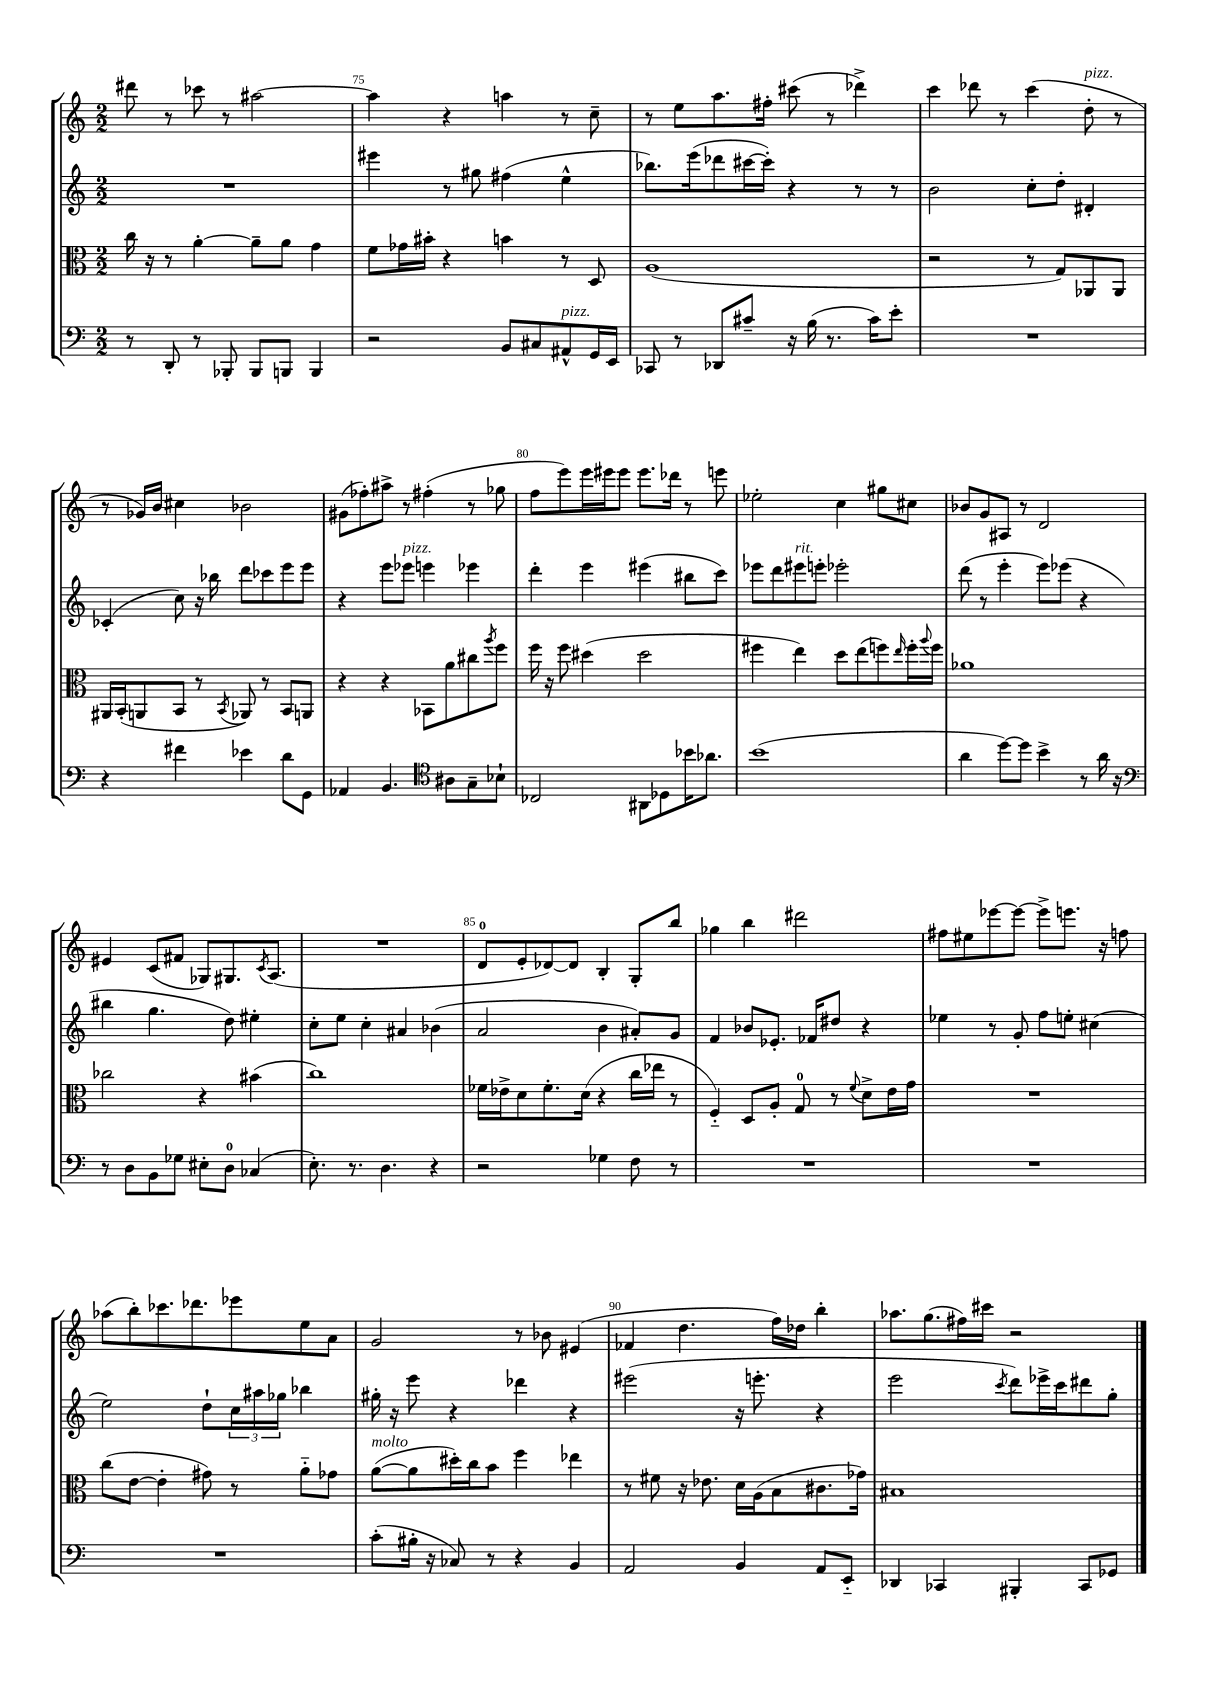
<<
\new StaffGroup <<
\new Staff = "s0" {
    \clef treble \key c \major \numericTimeSignature \time 2/2
    dis'''8 r8 ces'''8 r8 ais''2~ |
    ais''4 r4 a''4 r8 c''8-- |
    r8 e''8 a''8. fis''16-. cis'''8( r8 des'''4->) |
    c'''4 des'''8 r8 c'''4( d''8-.^\markup { \italic "pizz." } r8 |
    r8 ges'16) b'16 cis''4 bes'2 |
    gis'8( fes''8-.) ais''8-> r8 fis''4-.( r8 ges''8 |
    f''8 e'''8) e'''16 eis'''16 eis'''8 eis'''8. des'''16 r8 e'''8 |
    ees''2-. c''4 gis''8 cis''8 |
    bes'8 g'8 ais8 r8 d'2 |
    eis'4 c'8( fis'8 ges8) gis8. \acciaccatura { c'8 } a8.( |
    R1 |
    d'8-0 e'8-. des'8~) des'8 b4-. g8-. b''8 |
    ges''4 b''4 dis'''2 |
    fis''8 eis''8 ees'''8~ ees'''8~ ees'''8-> e'''8. r16 f''8 |
    aes''8( b''8-.) ces'''8. des'''8. ees'''8 e''8 a'8 |
    g'2 r8 bes'8 eis'4( |
    fes'4 d''4. f''16) des''16 b''4-. |
    aes''8. g''8.( fis''16) cis'''16 r2 \bar "|." |
}
\new Staff = "s1" {
    \clef treble \key c \major \numericTimeSignature \time 2/2
    R1 |
    eis'''4 r8 gis''8 fis''4( e''4-^ |
    bes''8.) e'''16( des'''8 cis'''16~ cis'''16-.) r4 r8 r8 |
    b'2 c''8-. d''8-. dis'4-. |
    ces'4-.( c''8) r16 bes''16 d'''8 ces'''8 e'''8 e'''8 |
    r4 e'''8 ees'''8^\markup { \italic "pizz." } e'''4 ees'''4 |
    d'''4-. e'''4 eis'''4( bis''8 c'''8) |
    ees'''8 d'''8 eis'''8^\markup { \italic "rit." } e'''8-. ees'''2-. |
    d'''8( r8 e'''4-. e'''8) ees'''8( r4 |
    bis''4 g''4. d''8) eis''4-. |
    c''8-. e''8 c''4-. ais'4 bes'4( |
    a'2 b'4 ais'8-.) g'8 |
    f'4 bes'8 ees'8.-. fes'16 dis''8 r4 |
    ees''4 r8 g'8-. f''8 e''8-. cis''4( |
    e''2) d''8-! \tuplet 3/2 { c''16 ais''16 ges''16 } bes''4 |
    gis''16-. r16 e'''8 r4 des'''4 r4 |
    eis'''2( r16 e'''8.-. r4 |
    e'''2 \acciaccatura { c'''8 } d'''8) ees'''16-> c'''16 dis'''8 g''8-. \bar "|." |
}
\new Staff = "s2" {
    \clef alto \key c \major \numericTimeSignature \time 2/2
    c''16 r16 r8 a'4~-. a'8-- a'8 g'4 |
    f'8 ges'16 bis'16-. r4 b'4 r8 d8 |
    a1( |
    r2 r8 g8) aes,8 aes,8 |
    ais,16 b,16-.( a,8 b,8 r8 \acciaccatura { b,8 } aes,8) r8 b,8 a,8 |
    r4 r4 bes,8 a'8 cis''8 \acciaccatura { a''8 } f''8 |
    f''16 r16 f''8 dis''4( dis''2 |
    fis''4 e''4) d''8 e''8( f''8) \grace { e''16 } f''16-. \appoggiatura { a''8 } f''16 |
    aes'1 |
    ces''2 r4 bis'4( |
    c''1) |
    fes'16 ees'16-> d'8 fes'8.-. d'16( r4 c''16 ees''16 r8 |
    f4-_) d8 a8-. g8-0 r8 \appoggiatura { f'8 } d'8-> e'16 g'16 |
    R1 |
    c''8( e'8~ e'4-. gis'8) r8 a'8-_ ges'8 |
    a'8~^\markup { \italic "molto" }( a'8 dis''16-.) c''16 b'8 f''4 ees''4 |
    r8 fis'8 r16 ees'8. d'16 a16( b8 cis'8. ges'16) |
    bis1 \bar "|." |
}
\new Staff = "s3" {
    \clef bass \key c \major \numericTimeSignature \time 2/2
    r8 d,8-. r8 bes,,8-. bes,,8 b,,8 b,,4 |
    r2 b,8 cis8 ais,8-^^\markup { \italic "pizz." } g,16 e,16 |
    ces,8 r8 des,8 cis'8-- r16 b16( r8. cis'16) e'8-. |
    R1 |
    r4 fis'4 ees'4 d'8 g,8 |
    aes,4 b,4. \clef tenor ais8 g8-- bes8-! |
    ces2 ais,8 des8 bes'16 aes'8. |
    b'1( |
    a'4 d''8~) d''8 b'4-> r8 a'16 r16 |
    \clef bass r8 d8 b,8 ges8 eis8-. d8-0 ces4( |
    e8.-.) r8. d4. r4 |
    r2 ges4 f8 r8 |
    R1 |
    R1 |
    R1 |
    c'8-.( bis16-. r16 ces8) r8 r4 b,4 |
    a,2 b,4 a,8 e,8-_ |
    des,4 ces,4 bis,,4-. ces,8 ges,8 \bar "|." |
}
>>
>>
\layout { \context { \Score currentBarNumber = #74 \override BarNumber.break-visibility = ##(#f #t #t) barNumberVisibility = #(every-nth-bar-number-visible 5) } }
